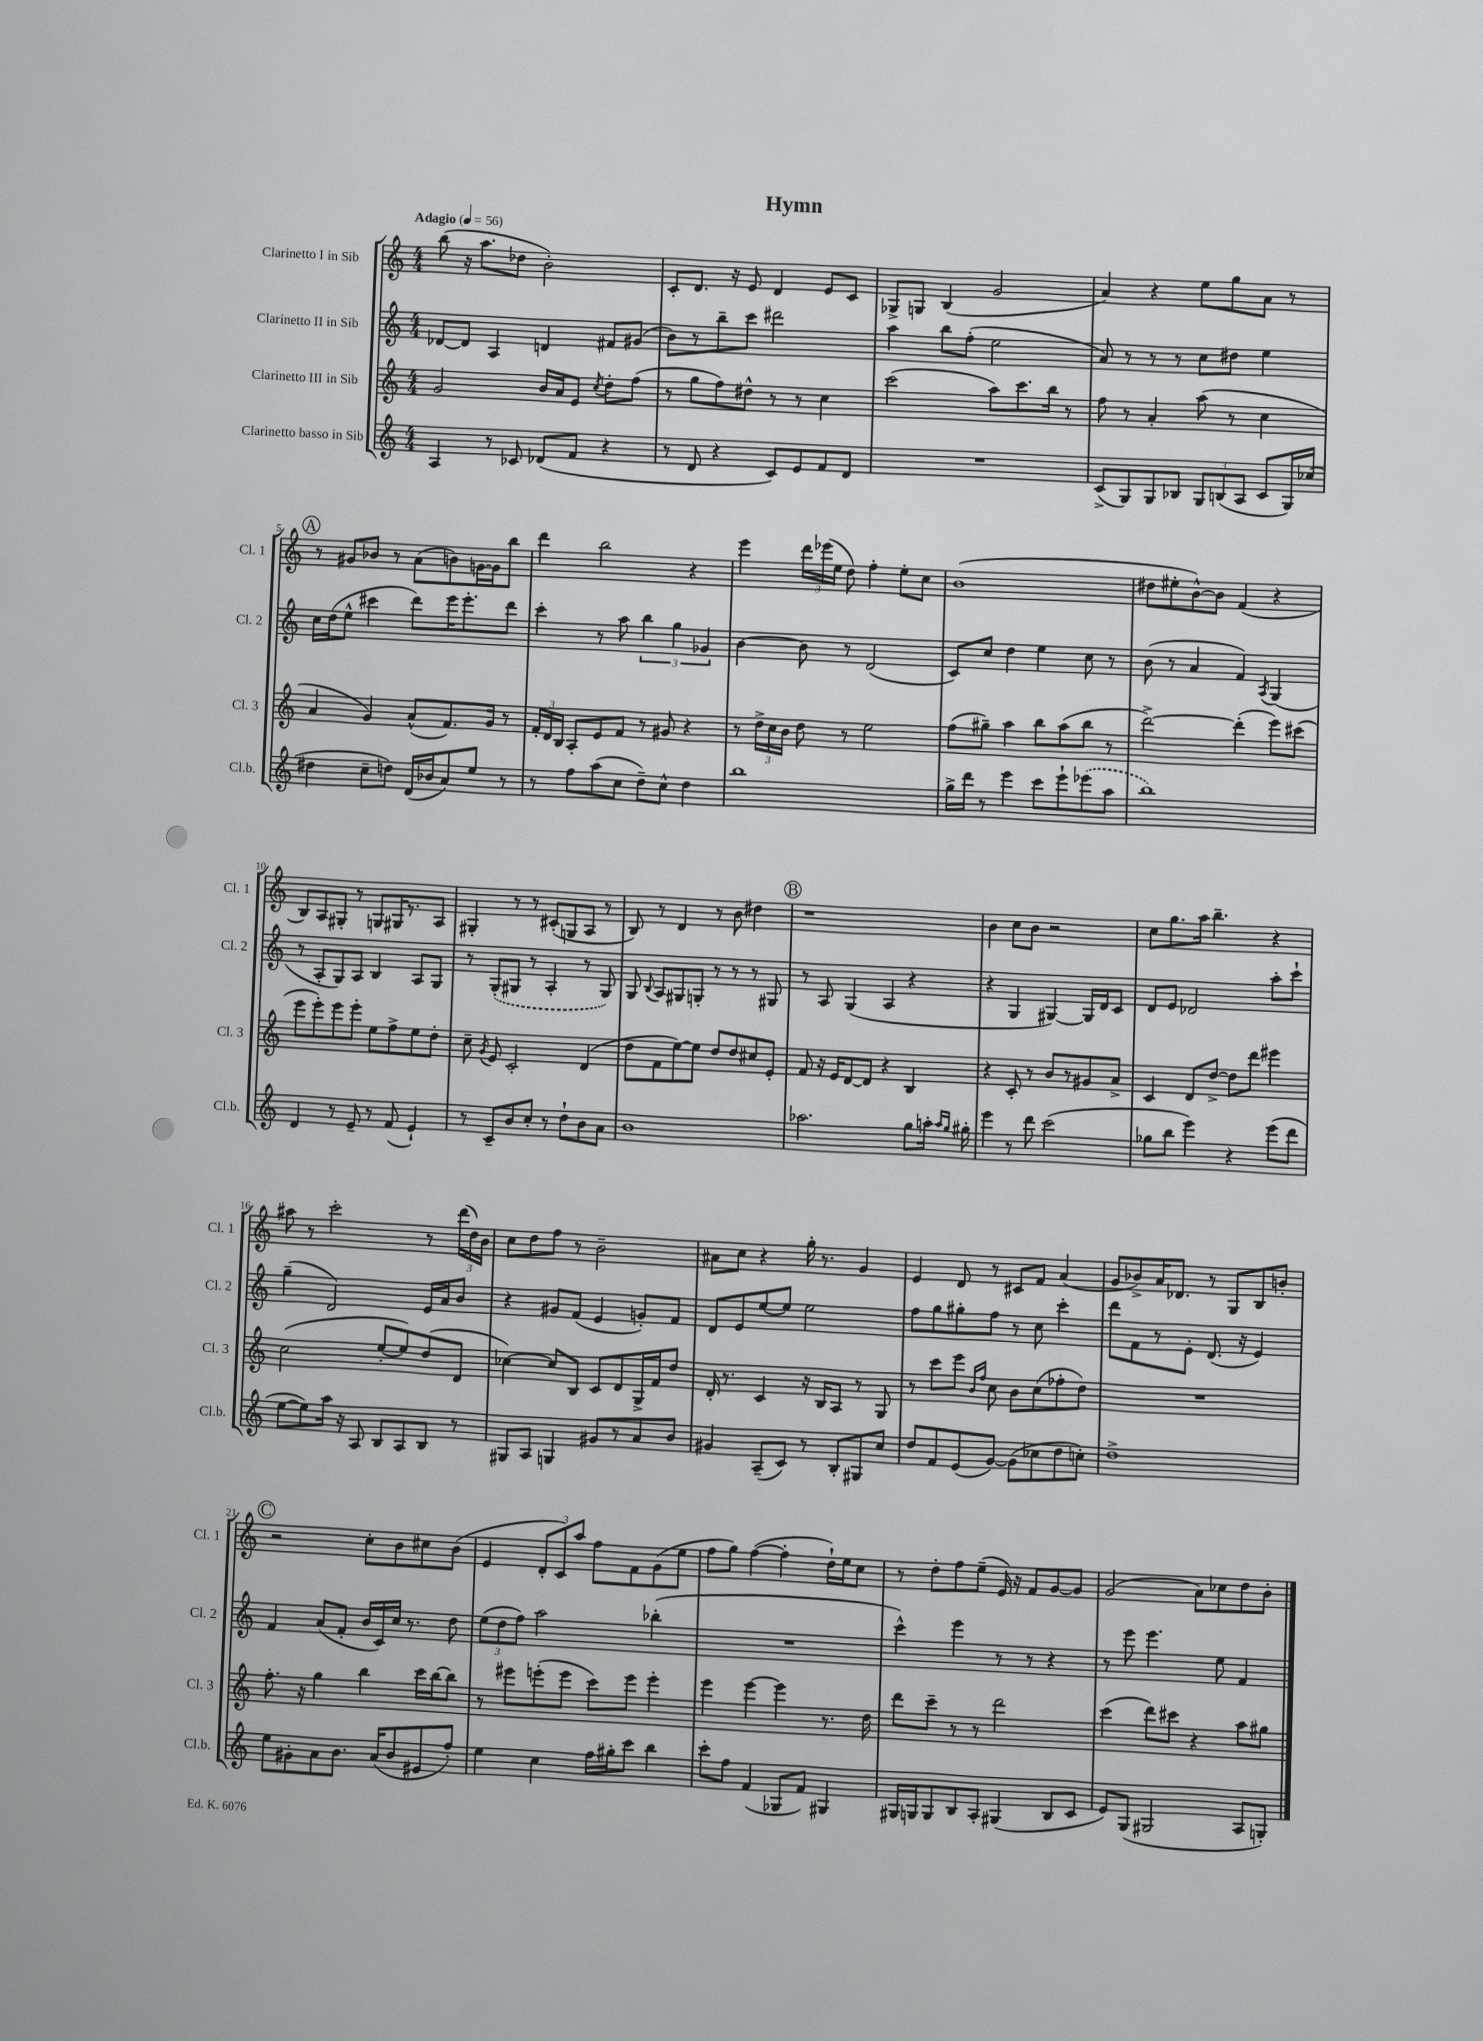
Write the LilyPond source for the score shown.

\header { title = "Hymn" }
<<
\new StaffGroup <<
\new Staff = "s0" \with { instrumentName = "Clarinetto I in Sib" shortInstrumentName = "Cl. 1" } {
    \clef treble \key c \major \numericTimeSignature \time 4/4 \tempo "Adagio" 4 = 56
    \autoBeamOff b''8( r16 a''8.[ des''8] b'2-.) |
    c'8[-. d'8.] r16 e'8 d'4 e'8[ c'8] |
    ges8[-> g8] b4( g'2 |
    a'4) r4 e''8[ g''8 a'8] r8 |
    \mark \markup { \circle "A" } r8 gis'8[ bes'8] r8 a'8[( b'8) g'16~ g'16 b''8] |
    d'''4 b''2 r4 |
    e'''4 \tuplet 3/2 { d'''16[ ees'''16( e''16] } d''8) f''4-. e''8[-. c''8] |
    b'1( |
    dis''8[ eis''8-. b'8~-^) b'8] f'4( r4 |
    b8[) a8 gis8]-. r8 g8[ gis16 r8. a8] |
    gis4-. r8 r8 cis'8[-.( g8 a8] r8 |
    b8) r8 d'4 r8 b'8 dis''4 |
    \mark \markup { \circle "B" } r1 |
    b'4 c''8[ b'8] r2 |
    c''8[ g''8. a''16] b''4.-- r4 |
    ais''8 r8 c'''2-. r8 \tuplet 3/2 { d'''16[( d''16) b'16] } |
    c''8[ d''8 f''8] r8 b'2-- |
    ais'8[ c''8] r4 g''16-. r8. g'4 |
    e'4 d'8 r8 cis'8[ f'8] a'4( |
    g'8[ bes'8->) a'16 des'8.] r8 g8[ b8 b'8]-. |
    \mark \markup { \circle "C" } r2 c''8[-. b'8 cis''8 b'8]( |
    e'4 \tuplet 3/2 { d'8[-. c'8) a''8] } f''8[ f'8 g'8( e''8] |
    f''8[ g''8]) f''4~( f''4-. d''16[-!) e''16 c''8] |
    r8 d''8[-. f''8 e''8]--( e'16) r16 f'8[ g'8~ g'8] |
    g'2( a'8[) ces''8 d''8 b'8]-. \bar "|." |
}
\new Staff = "s1" \with { instrumentName = "Clarinetto II in Sib" shortInstrumentName = "Cl. 2" } {
    \clef treble \key c \major \numericTimeSignature \time 4/4
    \autoBeamOff des'8[~ des'8] a4 d'4 fis'8[ gis'8]( |
    b'8[) r8 b''8-- c'''8] dis'''2 |
    a''4 b''8[ f''8]-.( e''2 |
    a'8) r8 r8 r8 c''8[ dis''8] e''4 |
    \mark \markup { \circle "A" } c''16[ d''16( e''8]-^ cis'''4 d'''8[) e'''16 e'''8.-. d'''8] |
    c'''4-. r8 a''8 \tuplet 3/2 { b''4 g''4 ges'4 } |
    b'4~ b'8 r8 d'2( |
    c'8[) c''8] d''4 e''4 c''8 r8 |
    b'8( r8 a'4 f'4) \acciaccatura { a8 } g4( |
    r8 a8[-. g8) a8] b4 a8[ g8] |
    r8 \once \slurDashed g8[-.( gis8] r8 a4-. r8 gis8) |
    g8 \appoggiatura { b8 } a8[ gis8 g8]-. r8 r8 r8 gis8 |
    \mark \markup { \circle "B" } r8 a8 g4( a4 r4 |
    r4 g4 gis4~) gis16[ d'16 c'8] |
    d'8[ e'8] des'2 a''8[-. c'''8]-! |
    g''4--( d'2) e'16[ a'16 b'8] |
    r4 gis'8[ f'8]( e'4 g'8[-.) f'8] |
    d'8[ e'8 e''8~ e''8] e''2 |
    f''8[ g''8 gis''8-. f''8] r8 c''8 c'''4-. |
    d'''8[ f'8 r8 e'8]-. d'8.( r16 e'4) |
    \mark \markup { \circle "C" } f'4 a'8[( f'8]-. b'16[ c'16) c''16] r8. d''8 |
    \tuplet 3/2 { e''8[( d''8 f''8]) } a''2 bes''4-.( |
    R1 |
    c'''4-^) e'''4 r8 r8 r4 |
    r8 e'''8 e'''4. e''8 f'4 \bar "|." |
}
\new Staff = "s2" \with { instrumentName = "Clarinetto III in Sib" shortInstrumentName = "Cl. 3" } {
    \clef treble \key c \major \numericTimeSignature \time 4/4
    \autoBeamOff g'2 b'16[ a'16 e'8] \acciaccatura { c''8 } d''8[-. f''8]( |
    r8 g''8[ f''8) dis''8]-^ r8 r8 c''4 |
    c'''2( a''8[) c'''8. b''16] r8 |
    f''8 r8 a'4-. a''8( r8 c''4 |
    \mark \markup { \circle "A" } a'4 g'4) a'8[-^( f'8.) g'16] r8 |
    \tuplet 3/2 { f'16[-. d'16 b16] } a8[-. e'8 f'8] r8 gis'8 r4 |
    r8 \tuplet 3/2 { d''16[-> c''16 b'16] } d''8 r8 e''2 |
    f''8[( gis''8]--) a''4 b''8[ a''8( b''8] r8 |
    d'''2~->) d'''4-.( e'''8[) cis'''8]( |
    e'''8[ e'''8-.) e'''8 e'''8]-. e''8[ f''8-> e''8 d''8]-. |
    c''8-- \acciaccatura { g'8 } e'8 c'2-. d'4( |
    d''8[ f'8 e''8~) e''8] d''8[ d''8 cis''8 e'8]-. |
    \mark \markup { \circle "B" } f'8 r16 e'16[ d'8~ d'8] r4 b4 |
    r4 c'8-. r8 b'8[ r8 gis'8 a'8]-> |
    c'4 d'8[ d''8]~-> d''8[ d'''8] eis'''4 |
    c''2( e''8[~-. e''8) d''8( d'8] |
    ces''4~) ces''8[ b8] c'8[ d'8 g16-> f'16 d''8] |
    d'16-. r8. c'4 r16 b16[ a8] r8 g8 |
    r8 c'''8[ e'''8] \grace { b'16[ f''16] } c''8 b'8[ c''8( fes''8-. d''8]) |
    R1 |
    \mark \markup { \circle "C" } f''8.-. r16 g''4 b''4 c'''16[ b''16~ b''8] |
    r8 eis'''8[ e'''8-.( e'''8] c'''8[) e'''8] e'''4-. |
    e'''4 e'''4~ e'''4 r8. d''16 |
    d'''8[ c'''8]-- r8 r8 d'''2 |
    c'''4( d'''8[) cis'''8] r4 a''8[ gis''8] \bar "|." |
}
\new Staff = "s3" \with { instrumentName = "Clarinetto basso in Sib" shortInstrumentName = "Cl.b." } {
    \clef treble \key c \major \numericTimeSignature \time 4/4
    \autoBeamOff a4 r8 ces'8 des'8[( f'8] r4 |
    r8 d'8 r4 c'8[) e'8 f'8 d'8] |
    R1 |
    c'8[->( g8) g8 bes8] \tuplet 3/2 { g8[ b8( a8] } c'8[ g16) ces''16]( |
    \mark \markup { \circle "A" } dis''4 c''8[-- d''8]) d'16[( bes'16 a'8) e''8] r8 |
    r8 f''8[ a''8( c''8] d''8[--) c''8]-^ d''4 |
    b''1 |
    g''16[-> d'''16] r8 e'''4 c'''8[ e'''8-! \once \slurDashed ees'''8( a''8] |
    b''1) |
    d'4 r8 e'8-- r8 f'8( e'4-!) |
    r8 c'8[-- b'8 c''8]-. r8 d''8[-! b'8 a'8] |
    b'1 |
    \mark \markup { \circle "B" } aes''2. g''8[ a''16]-. \grace { a''16[ g''16] } gis''16-. |
    e'''4 r8 d'''8 c'''2( |
    ges''8[ b''8] e'''4) r4 e'''8[( d'''8] |
    e''8[~ e''8) a''16] r16 a8 b8[ a8 b8] r8 |
    gis8[ a8] g4 gis'8[ r8 a'8 b'8] |
    gis'4 a8[--( c'8]) r8 b8[-. gis8 c''8] |
    d''8[ f'8 e'8( g'8]~) g'8[( ces''8 d''8 c''8]-.) |
    d''1-> |
    \mark \markup { \circle "C" } e''8[ gis'8-. a'8 b'8.] a'16[( b'8 eis'8 f''8]-.) |
    e''4 c''4 f''16[ gis''16-. c'''8] b''4 |
    c'''8[-. f''8] f'4( ges8[ f'8]) gis4 |
    gis16[ g16 g8 b8 a8]-. gis4( b8[ c'8] |
    e'8[) g8]( gis2 a8[ g8]-.) \bar "|." |
}
>>
>>
